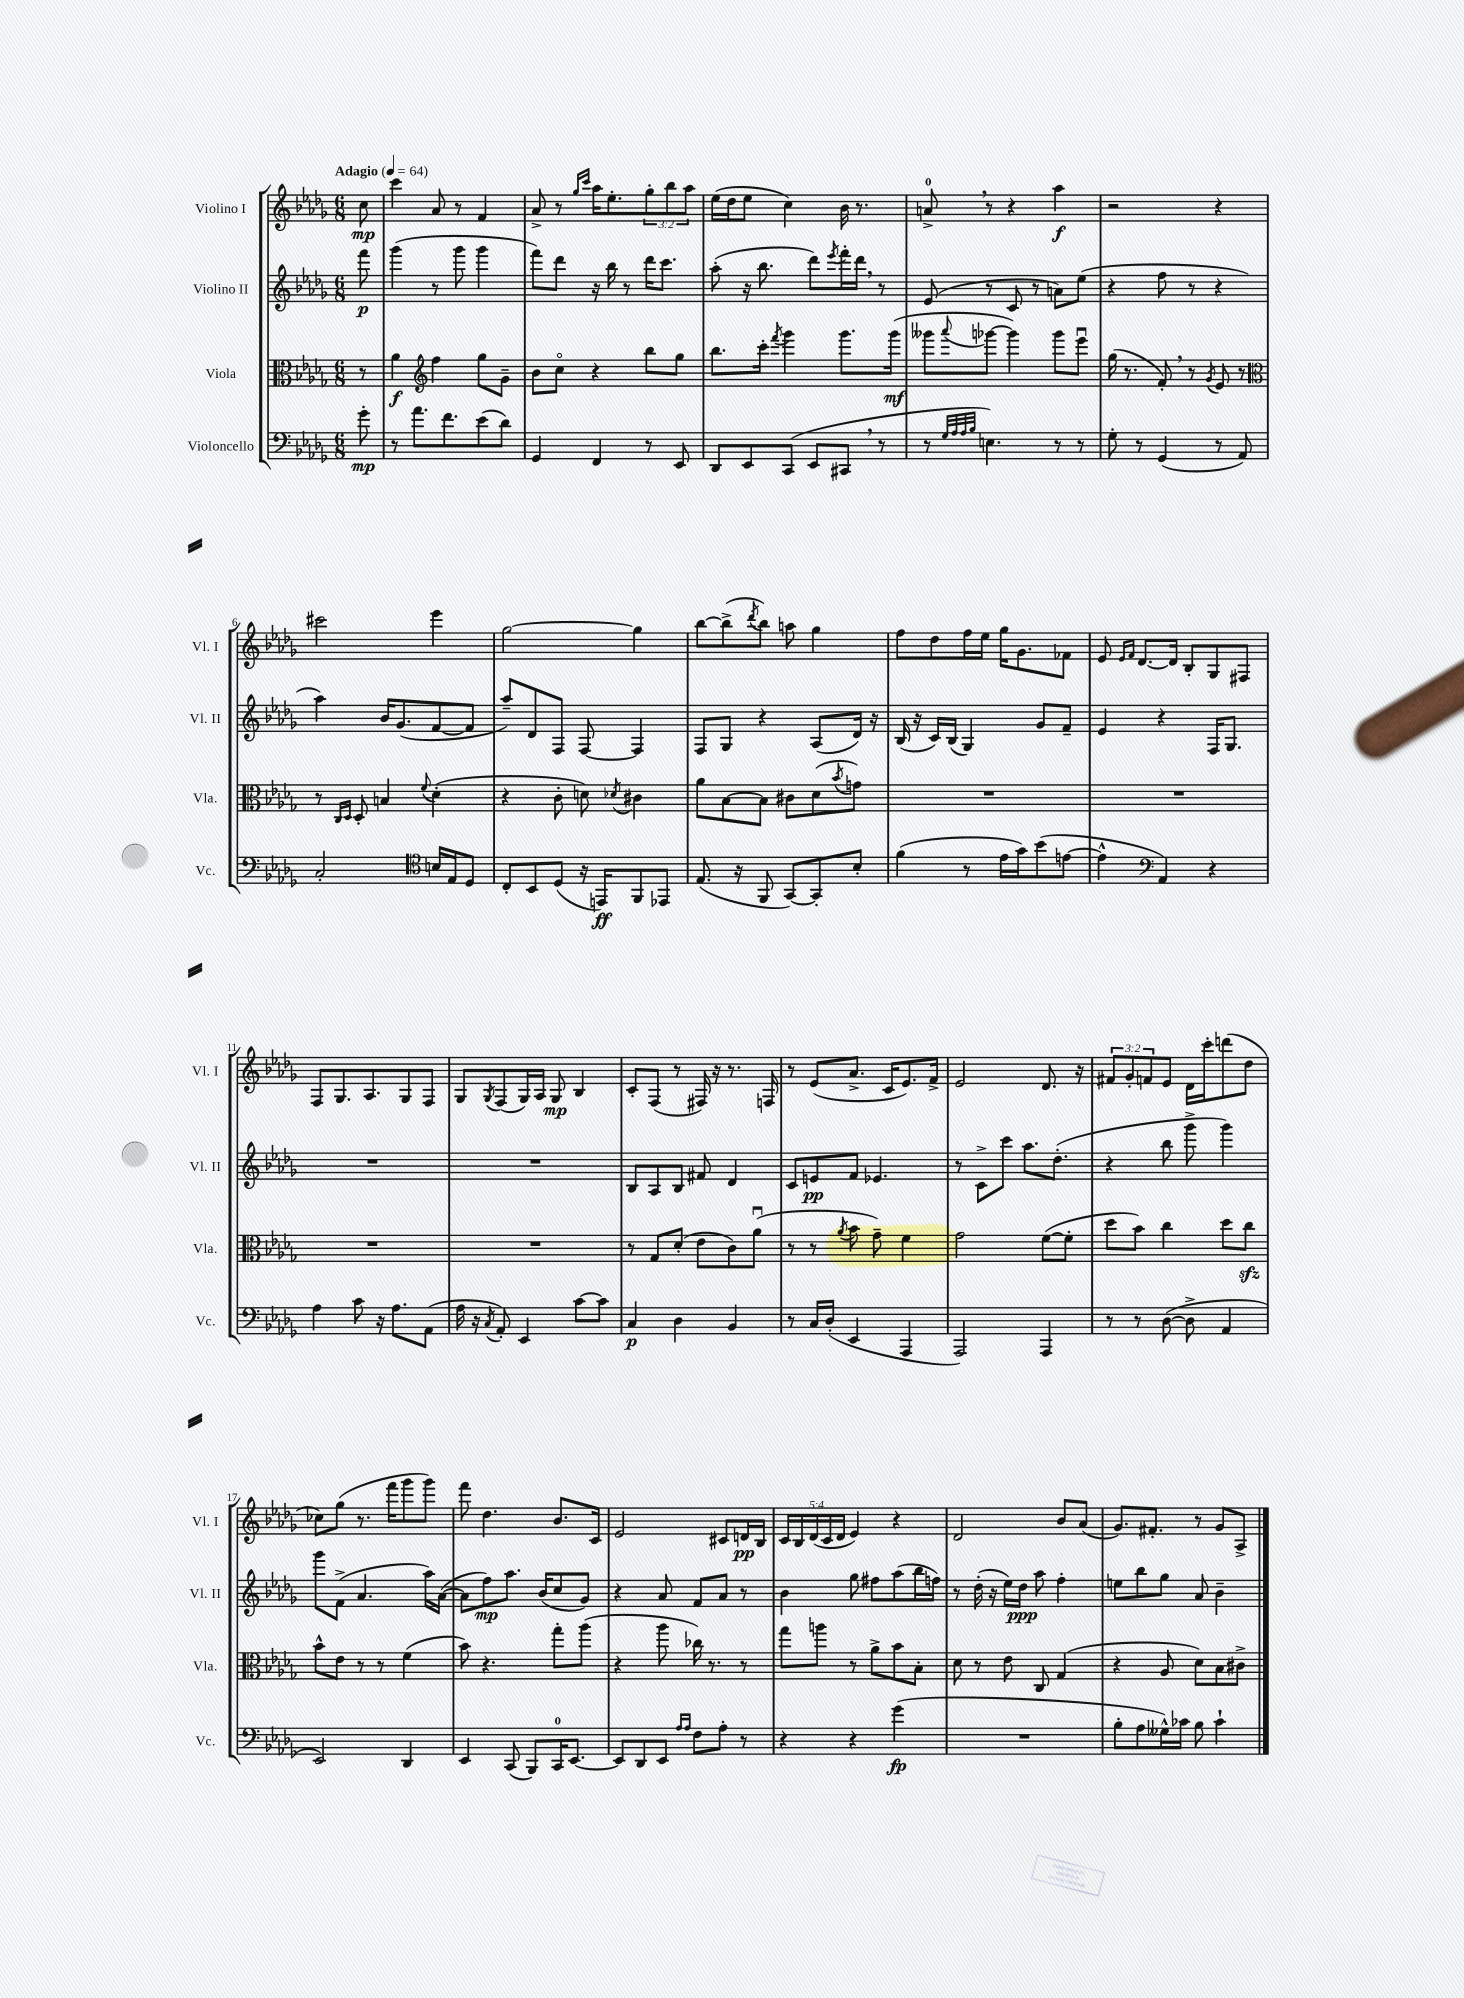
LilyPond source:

<<
\new StaffGroup <<
\new Staff = "s0" \with { instrumentName = "Violino I" shortInstrumentName = "Vl. I" } {
    \clef treble \key des \major \numericTimeSignature \time 6/8 \override Staff.TupletNumber.text = #tuplet-number::calc-fraction-text \partial 8 \tempo "Adagio" 4 = 64
    c''8\mp |
    c'''4 aes'8 r8 f'4 |
    aes'8-> r8 \grace { ges''16 c'''16 } aes''16 ees''8.-. \tuplet 3/2 { ges''8-. bes''8 aes''8 } |
    ees''16( des''16 ees''8 c''4) bes'16 r8. |
    a'8-0-> \breathe r8 r4 aes''4\f |
    r2 r4 |
    cis'''2 ees'''4 |
    ges''2~ ges''4 |
    bes''8~ bes''8->( \acciaccatura { des'''8 } bes''8) a''8 ges''4 |
    f''8 des''8 f''16 ees''16 ges''16 ges'8. fes'8 |
    ees'8 \grace { ees'16 f'16 } des'8.~ des'16 bes8-. ges8 fis8 |
    f8 ges8. aes8. ges8 f8 |
    ges8 \acciaccatura { ges8 } f8( ges16) aes16 ges8\mp bes4 |
    c'8-. f8( r8 fis16) r16 r8. f16 |
    r8 ees'8( aes'8.-> c'16 ees'8.) f'16-> |
    ees'2 des'8. r16 |
    \tuplet 3/2 { fis'8 ges'8-. f'8 } ees'8 des'16 c'''16-. d'''8( des''8 |
    ces''8) ges''8( r8. f'''16 ges'''8 ges'''8) |
    f'''8 des''4. bes'8. c'16 |
    ees'2 cis'8 d'16\pp bes16 |
    \tuplet 5/4 { c'16 bes16 des'16( c'16 des'16 } ees'4) r4 |
    des'2 bes'8 aes'8( |
    ges'8.) fis'8.-. r8 ges'8 aes8-> \bar "|." |
}
\new Staff = "s1" \with { instrumentName = "Violino II" shortInstrumentName = "Vl. II" } {
    \clef treble \key des \major \numericTimeSignature \time 6/8 \partial 8
    f'''8\p |
    ges'''4( r8 ges'''8 ges'''4 |
    f'''8) des'''8 r16 bes''16 r8 des'''16 c'''8. |
    aes''8-.( r16 bes''8. des'''8) \acciaccatura { ees'''8 } f'''16-. des'''16 \breathe r8 |
    ees'8( r8 c'8 r8 a'8) ees''8( |
    r4 f''8 r8 r4 |
    aes''4) bes'16 ges'8.( f'8~ f'8 |
    aes''8--) des'8 f8 f8~ f4 |
    f8 ges8 r4 aes8( des'16) r16 |
    bes16( r16 c'16) bes16( ges4) ges'8 f'8-- |
    ees'4 r4 f16 ges8. |
    R2. |
    R2. |
    bes8 aes8 bes8 fis'8 des'4 |
    c'8 e'8\pp f'8 ees'4. |
    r8 c'8-> c'''8 aes''8. des''8.-.( |
    r4 bes''8 ges'''8-> ges'''4) |
    ges'''8 f'8->( aes'4. aes''16) aes'16~( |
    aes'8 f''8\mp) aes''8. bes'16( c''8 ges'8) |
    r4 aes'8 f'8 aes'8 r8 |
    bes'4 ges''8 fis''8 aes''8( bes''16 f''16) |
    r8 des''16-.( r16 ees''16) des''16\ppp aes''8 f''4-. |
    e''8 bes''8 ges''8 aes'8 bes'4-- \bar "|." |
}
\new Staff = "s2" \with { instrumentName = "Viola" shortInstrumentName = "Vla." } {
    \clef alto \key des \major \numericTimeSignature \time 6/8 \partial 8
    r8 |
    aes'4\f \clef treble f''4 ges''8 ges'8-- |
    bes'8 c''8\flageolet r4 bes''8 ges''8 |
    bes''8. c'''16-. \acciaccatura { f'''8 } ges'''4 ges'''8. ges'''16\mf( |
    geses'''8 \appoggiatura { aes'''8 } ges'''8~ ges'''4) ges'''8 ees'''8\downbow |
    ges''16( r8. f'8-.) \breathe r8 \acciaccatura { ges'8 } ees'8 r8 |
    \clef alto r8 \grace { c16 des16 } des8-. b4 \appoggiatura { f'8 } des'4-.( |
    r4 c'8-. d'8) \acciaccatura { des'8 } cis'4 |
    aes'8 bes8~ bes8 cis'8 des'8( \acciaccatura { bes'8 } g'8) |
    R2. |
    R2. |
    R2. |
    R2. |
    r8 ges8 des'8-.( ees'8 c'8) aes'8\downbow( |
    r8 r8 \acciaccatura { aes'8 } bes'8 ges'8--) f'4 |
    ges'2 f'8~( f'8-. |
    des''8 bes'8) c''4 des''8 c''8\sfz |
    bes'8-^ ees'8 r8 r8 f'4( |
    bes'8) r4. ges''8-. aes''8( |
    r4 aes''8 ces''16) r8. r8 |
    ges''8 a''8 r8 aes'8-> bes'8 bes8-. |
    des'8 r8 ees'8 c8 ges4( |
    r4 aes8 des'8) bes8 cis'8-> \bar "|." |
}
\new Staff = "s3" \with { instrumentName = "Violoncello" shortInstrumentName = "Vc." } {
    \clef bass \key des \major \numericTimeSignature \time 6/8 \partial 8
    ges'8-.\mp |
    r8 aes'8. f'8. ees'8( des'8) |
    ges,4 f,4 r8 ees,8 |
    des,8 ees,8 c,8( ees,8 cis,8 \breathe r8 |
    r8 \grace { ges32 aes32 aes32 bes32 } e4.) r8 r8 |
    ges8-. r8 ges,4( r8 aes,8) |
    c2-. \clef tenor b16 ees16 des8 |
    c8-. bes,8 des8( r16 e,16\ff) f,8 ees,8 |
    ees8.( r16 f,8 ges,8~) ges,8-. bes8-. |
    f'4( r8 ees'16 ges'16) bes'8( e'8~ |
    e'4-^ \clef bass aes,4) r4 |
    aes4 c'8 r16 aes8. aes,8( |
    aes16 r16 \acciaccatura { c8 } aes,8-.) ees,4 c'8~ c'8 |
    c4\p des4 bes,4 |
    r8 c16 des16-.( ees,4 aes,,4 |
    aes,,2) aes,,4 |
    r8 r8 des8~( des8-> aes,4 |
    ees,2) des,4 |
    ees,4 c,8( bes,,8) c,16-0 ees,8.~ |
    ees,8 des,8 ees,8 \grace { aes16 aes16 } f8 aes8-. r8 |
    r4 r4 ges'4\fp( |
    R2. |
    bes8-. aes8 geses16-^) ces'16 bes8 ces'4-! \bar "|." |
}
>>
>>
